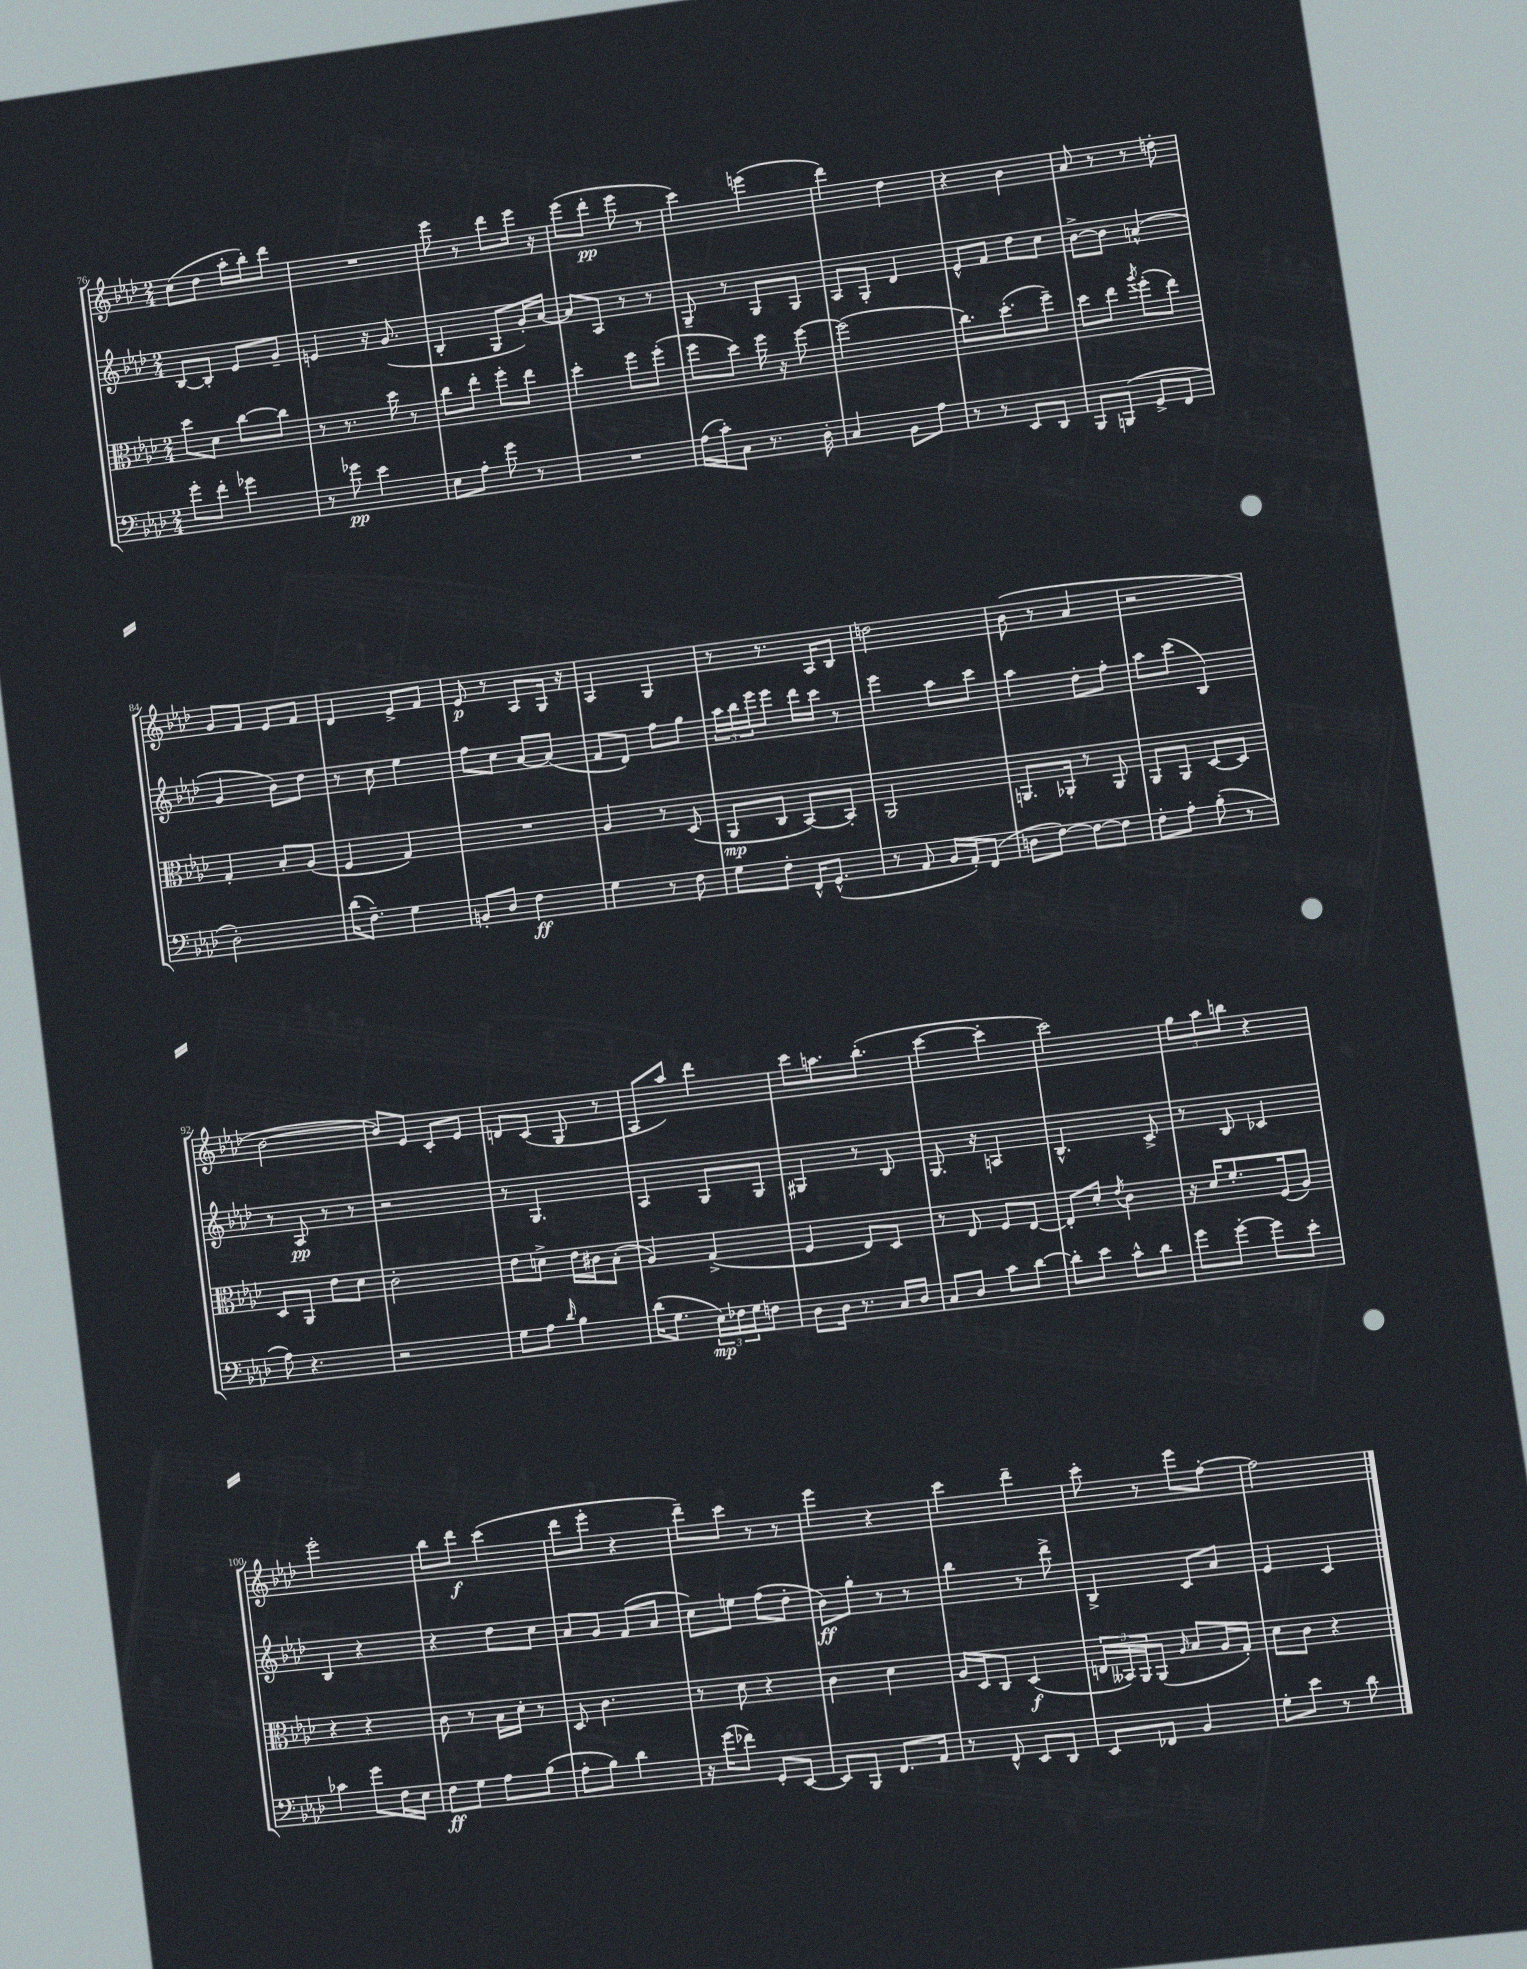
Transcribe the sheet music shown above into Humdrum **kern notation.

**kern	**dynam	**kern	**dynam	**kern	**dynam	**kern	**dynam
*part4	*part4	*part3	*part3	*part2	*part2	*part1	*part1
*staff4	*staff4	*staff3	*staff3	*staff2	*staff2	*staff1	*staff1
*clefF4	*	*clefC3	*	*clefG2	*	*clefG2	*
*k[b-e-a-d-]	*	*k[b-e-a-d-]	*	*k[b-e-a-d-]	*	*k[b-e-a-d-]	*
*M2/4	*	*M2/4	*	*M2/4	*	*M2/4	*
=76	=76	=76	=76	=76	=76	=76	=76
8g'\L	.	8dd-\L	.	[8B-/L	.	(8cc\L	.
8f'\J	.	8d-\J	.	8B-'/J]	.	8dd-\J	.
4g-X\	.	[8cc\L	.	8e-/L	.	16aa-'\LL	.
.	.	.	.	.	.	16bb-'\J)	.
.	.	8cc\J]	.	8g~/J	.	8ddd-\J	.
=77	=77	=77	=77	=77	=77	=77	=77
8r	.	8r	.	4en/	.	2r	.
8g-X\	pp	8.r	.	.	.	.	.
4e-\	.	.	.	16r	.	.	.
.	.	16dd-\	.	(8.g/	.	.	.
.	.	8r	.	.	.	.	.
=78	=78	=78	=78	=78	=78	=78	=78
8E-\L	.	8cc\L	.	4B-'/	.	8eee-\	.
8A-'\J	.	8ee-'\J	.	.	.	8r	.
8g\	.	8ff'\L	.	8G/L	.	8ddd-\L	.
8r	.	8ee-\J	.	16g'/L)	.	16eee-\Jk	.
.	.	.	.	[16a-/JJ	.	16r	.
=79	=79	=79	=79	=79	=79	=79	=79
2r	.	4dd-'\	.	8a-/L]	.	(8eee-\L	.
.	.	.	.	8A-/J	.	8ddd-'\J	pp
.	.	8ff\L	.	8r	.	8eee-\	.
.	.	(8ff'\J	.	8r	.	8r	.
=80	=80	=80	=80	=80	=80	=80	=80
(16A-\LL	.	8ff\L	.	8G~/	.	4ccc\)	.
16c'\J)	.	.	.	.	.	.	.
8C\J	.	8dd-\J)	.	8r	.	.	.
8.r	.	16ff\	.	8G/L	.	(4eeen\	.
.	.	16r	.	.	.	.	.
.	.	[8ff\	.	8G/J	.	.	.
16D-'\	.	.	.	.	.	.	.
=81	=81	=81	=81	=81	=81	=81	=81
4C/	.	(2ff\]	.	8A-/L	.	4ddd-\)	.
.	.	.	.	8G'/J	.	.	.
8BB-\L	.	.	.	4d-/	.	4dd-\	.
8A-\J	.	.	.	.	.	.	.
=82	=82	=82	=82	=82	=82	=82	=82
8r	.	8.cc\L)	.	8e-^^/L	.	4r	.
8r	.	.	.	8f/J	.	.	.
.	.	(8.dd-'\	.	.	.	.	.
8EE-/L	.	.	.	8dd-\L	.	4b-\	.
8DD-/J	.	8ff~\J)	.	8cc\J	.	.	.
=83	=83	=83	=83	=83	=83	=83	=83
8BBB-/L	.	8dd-\L	.	[8b-^\L	.	8a-/	.
(8BBBn/J	.	8ee-\J	.	8b-\J]	.	8r	.
.	.	8qaa-/	.	.	.	.	.
8GG^/L	.	(8ff'\L	.	(4an^^/	.	8r	.
8FF/J	.	8ee-\J)	.	.	.	8ddn'\	.
!!LO:LB:g=z
=84	=84	=84	=84	=84	=84	=84	=84
2D-'\)	.	4G'/	.	4g/	.	8g/L	.
.	.	.	.	.	.	8f/J	.
.	.	8B-'/L	.	8b-\L)	.	8e-/L	.
.	.	(8A-/J	.	8dd-\J	.	8f/J	.
=85	=85	=85	=85	=85	=85	=85	=85
(16d-\KL	.	4F/	.	8r	.	4d-/	.
8.F~\J)	.	.	.	.	.	.	.
.	.	.	.	8cc\	.	.	.
4G\	.	4G/)	.	4ee-\	.	8e-^/L	.
.	.	.	.	.	.	8f/J	.
=86	=86	=86	=86	=86	=86	=86	=86
8BBn'/L	.	2r	.	8ff\L	.	8e-/	p
8D-/J	.	.	.	8cc\J	.	8r	.
4F\	ff	.	.	[8a-/L	.	8A-/L	.
.	.	.	.	(8a-/J]	.	16G/Jk	.
.	.	.	.	.	.	16r	.
=87	=87	=87	=87	=87	=87	=87	=87
4G\	.	4A-/	.	8f/L	.	4A-/	.
.	.	.	.	8d-/J)	.	.	.
8r	.	8r	.	8ff\L	.	4G/	.
8F\	.	(8D-/	.	8gg\J	.	.	.
=88	=88	=88	=88	=88	=88	=88	=88
8G\L	.	8AA-/L	mp	24aa-\LL	.	8r	.
.	.	.	.	24bb-\	.	.	.
.	.	.	.	24eee-\J	.	.	.
8F'\J	.	8C/J	.	8eee-\J	.	8.r	.
16FF^^/KL	.	[8BB-/L)	.	16ddd-\LL	.	.	.
(8.GG^^/J	.	.	.	16ccc\JJ	.	16A-/KL	.
.	.	8BB-'/J]	.	8r	.	8B-/J	.
=89	=89	=89	=89	=89	=89	=89	=89
8r	.	2AA-/	.	4eee-\	.	2ddn\	.
8AA-/	.	.	.	.	.	.	.
16BB-/LL	.	.	.	8aa-\L	.	.	.
16AA-'/J)	.	.	.	.	.	.	.
(8FF/J	.	.	.	8ccc\J	.	.	.
=90	=90	=90	=90	=90	=90	=90	=90
8Dn\L	.	8.AAn/L	.	4aa-\	.	(8b-\	.
[8F\J)	.	.	.	.	.	8r	.
.	.	16AA-X'/Jk	.	.	.	.	.
8F\L_	.	8r	.	8dd-'\L	.	4a-/	.
8F\J]	.	8AA-/	.	8ff'\J	.	.	.
=91	=91	=91	=91	=91	=91	=91	=91
8F'\L	.	8AA-/L	.	8aa-\L	.	2r	.
8A-'\J	.	8AA-/J	.	(8ccc\J	.	.	.
(8B-'\	.	[8D-/L	.	4B-/)	.	.	.
8r	.	8D-/J]	.	.	.	.	.
!!LO:LB:g=z
=92	=92	=92	=92	=92	=92	=92	=92
8A-\)	.	8D-/L	.	8r	.	[2b-\	.
4.r	.	8AA-/J	.	8A-/	pp	.	.
.	.	8e-\L	.	8r	.	.	.
.	.	8d-\J	.	8r	.	.	.
=93	=93	=93	=93	=93	=93	=93	=93
2r	.	2c'\	.	2r	.	8b-/L])	.
.	.	.	.	.	.	8e-/J	.
.	.	.	.	.	.	8c'/L	.
.	.	.	.	.	.	8e-/J	.
=94	=94	=94	=94	=94	=94	=94	=94
8G\L	.	8e-\L	.	8r	.	8dn/L	.
8A-\J	.	8dn^\J	.	4.G/	.	(8c/J	.
16qqd-/	.	.	.	.	.	.	.
4B-\	.	16e-\LL	.	.	.	8G/	.
.	.	16c#X\J	.	.	.	.	.
.	.	(8B-'\J	.	.	.	8r	.
=95	=95	=95	=95	=95	=95	=95	=95
(16d-\KL	.	4A-/)	.	4A-/	.	8A-/L	.
8.G\J	.	.	.	.	.	.	.
.	.	.	.	.	.	8aa-/J)	.
24E-\LL)	mp	(4G^/	.	8G/L	.	4ddd-\	.
24F-X\	.	.	.	.	.	.	.
24G\J	.	.	.	.	.	.	.
8Fn\J	.	.	.	8G/J	.	.	.
=96	=96	=96	=96	=96	=96	=96	=96
8D-\L	.	4F/	.	4G#X/	.	8ccc\L	.
16D-\Jk	.	.	.	.	.	8.aan\	.
8.r	.	.	.	.	.	.	.
.	.	8E-/L)	.	8r	.	.	.
.	.	.	.	.	.	(8.bb-'\J	.
16C/LL	.	8D-/J	.	8B-/	.	.	.
16D-/JJ	.	.	.	.	.	.	.
=97	=97	=97	=97	=97	=97	=97	=97
8C/L	.	8r	.	8.G/	.	[4ccc\	.
8D-/J	.	8E-/	.	.	.	.	.
.	.	.	.	16r	.	.	.
8c\L	.	8F/L	.	4An/	.	4ccc'\]	.
[8d-\J	.	[8E-/J	.	.	.	.	.
=98	=98	=98	=98	=98	=98	=98	=98
8d-'\L]	.	8E-'/L]	.	4.B-^^/	.	2ccc\)	.
8e-\J	.	8d-'/J	.	.	.	.	.
.	.	8qe-/	.	.	.	.	.
8c^^\L	.	4c\	.	.	.	.	.
8d-\J	.	.	.	8c^/	.	.	.
=99	=99	=99	=99	=99	=99	=99	=99
8g\L	.	16r	.	8r	.	12gg\L	.
.	.	16d-/KL	.	.	.	.	.
.	.	.	.	.	.	12aa-\	.
[8g'\J	.	8.f'/	.	8B-/	.	.	.
.	.	.	.	.	.	12bbn\J	.
8g\L]	.	.	.	4c-X/	.	4r	.
.	.	(16F/k	.	.	.	.	.
8e-'\J	.	8A-/J)	.	.	.	.	.
!!LO:LB:g=z
=100	=100	=100	=100	=100	=100	=100	=100
4c-X\	.	4r	.	4B-/	.	2eee-'\	.
8g\L	.	4r	.	4r	.	.	.
16F\L	.	.	.	.	.	.	.
16E-\JJ	.	.	.	.	.	.	.
=101	=101	=101	=101	=101	=101	=101	=101
8F\L	ff	8c\	.	4r	.	8bb-\L	.
8G\J	.	8r	.	.	.	8ddd-\J	f
8A-\L	.	16B-\LL	.	8dd-\L	.	(4ccc\	.
.	.	16d-'\JJ	.	.	.	.	.
(8B-\J	.	8r	.	8cc\J	.	.	.
=102	=102	=102	=102	=102	=102	=102	=102
8A-'\L	.	8D-/	.	8a-/L	.	8ddd-\L	.
8B-\J)	.	4.c\	.	8g/J	.	8eee-'\J	.
4d-\	.	.	.	(8f/L	.	4r	.
.	.	.	.	8a-/J	.	.	.
=103	=103	=103	=103	=103	=103	=103	=103
16r	.	8r	.	8cc\L)	.	8ddd-~\L)	.
(16g\KL	.	.	.	.	.	.	.
8f-X\J)	.	8d-\	.	8een\J	.	8ccc\J	.
8GG'/L	.	4r	.	(8ff\L	.	8r	.
[8EE-/J	.	.	.	8dd-'\J	.	8r	.
=104	=104	=104	=104	=104	=104	=104	=104
8EE-/L]	.	4c\	.	8b-\L)	ff	4eee-\	.
8BBB-/J	.	.	.	8gg'\J	.	.	.
8.FF/L	.	4d-\	.	8r	.	4r	.
.	.	.	.	8r	.	.	.
16AA-/Jk	.	.	.	.	.	.	.
=105	=105	=105	=105	=105	=105	=105	=105
8r	.	16A-/LL	.	4bb-\	.	4ccc\	.
.	.	16D-/J	.	.	.	.	.
8FF^^/	.	8C/J	.	.	.	.	.
8EE-/L	.	(4D-/	f	8r	.	4ddd-~\	.
8DD-/J	.	.	.	8ddd-^\	.	.	.
=106	=106	=106	=106	=106	=106	=106	=106
8EE-/L	.	24En/LL	.	4B-^/	.	8ccc'\	.
.	.	24BB--X/)	.	.	.	.	.
.	.	24AA-/J	.	.	.	.	.
8FF-X/J	.	(8AA-/J	.	.	.	8r	.
.	.	16qqA-/	.	.	.	.	.
4BB-/	.	8B-/L	.	8c/L	.	8eee-\L	.
.	.	16A-/L	.	8a-/J	.	[8ff'\J	.
.	.	16G'/JJ)	.	.	.	.	.
=107	=107	=107	=107	=107	=107	=107	=107
8G'\L	.	8d-\L	.	4e-/	.	2ff\]	.
8e-\J	.	8c\J	.	.	.	.	.
8r	.	4r	.	4c/	.	.	.
8d-\	.	.	.	.	.	.	.
==	==	==	==	==	==	==	==
*-	*-	*-	*-	*-	*-	*-	*-
